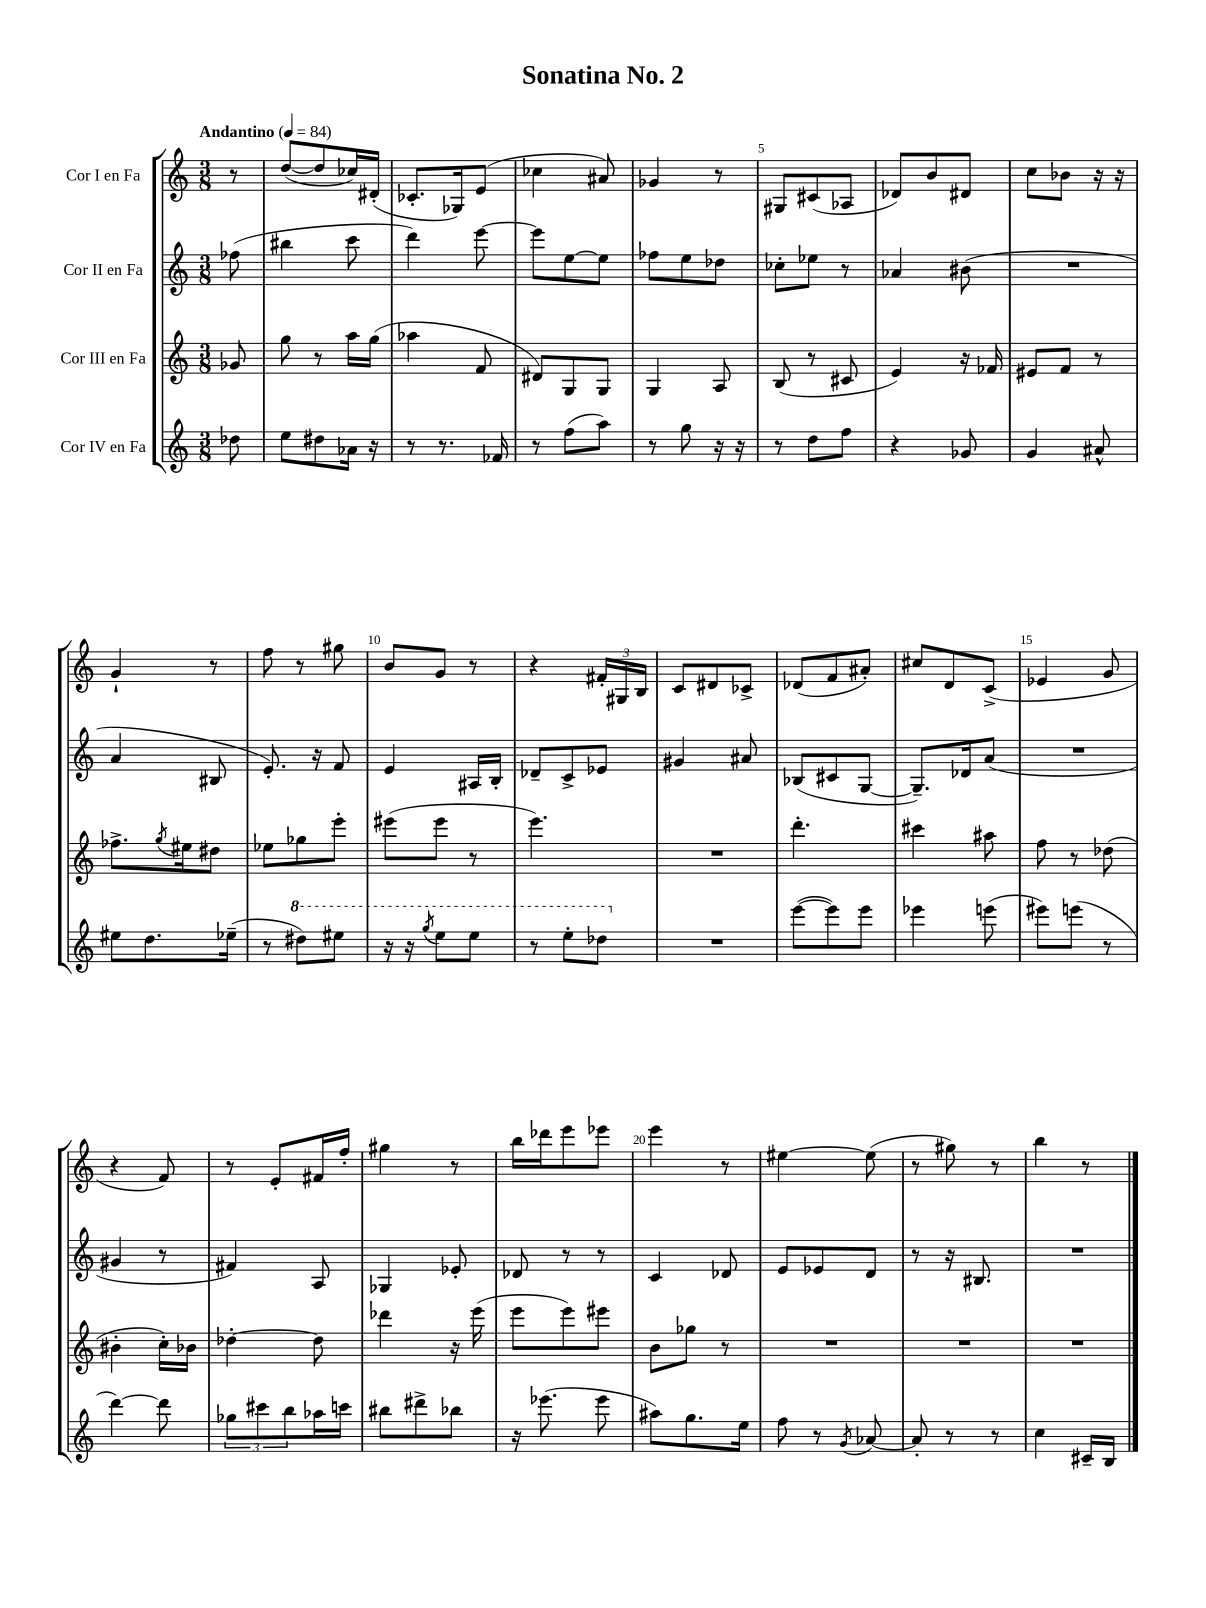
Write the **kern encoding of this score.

**kern	**kern	**kern	**kern
*staff4	*staff3	*staff2	*staff1
*clefG2	*clefG2	*clefG2	*clefG2
*k[]	*k[]	*k[]	*k[]
*M3/8	*M3/8	*M3/8	*M3/8
*MM84	*MM84	*MM84	*MM84
8dd-\	8g-/	(8ff-\	8r
=	=	=	=
8ee\L	8gg\	4bb#\	([8dd/L
8dd#\	8r	.	8dd/]
16a-\Jk	16aa\LL	8ccc\	16cc-/L)
16r	(16gg\JJ	.	(16d#'/JJ
=	=	=	=
8r	4aa-\	4ddd\)	8.c-'/L
8.r	.	.	.
.	.	.	16G-/k)
.	8f/	[8eee\	(8e/J
16f-/	.	.	.
=	=	=	=
8r	8d#/L)	8eee\]L	4cc-\
(8ff\L	8G/	[8ee\	.
8aa\J)	8G/J	8ee\]J	8a#/)
=	=	=	=
8r	4G/	8ff-\L	4g-/
8gg\	.	8ee\	.
16r	8A/	8dd-\J	8r
16r	.	.	.
=	=	=	=
8r	(8B/	8cc-'\L	8G#/L
8dd\L	8r	8ee-\J	(8c#/
8ff\J	8c#/	8r	8A-/J
=	=	=	=
4r	4e/)	4a-/	8d-/L)
.	.	.	8b/
8g-/	16r	(8b#\	8d#/J
.	16f-/	.	.
=	=	=	=
4g/	8e#/L	4.r	8cc\L
.	8f/J	.	8b-\J
8a#^^/	8r	.	16r
.	.	.	16r
=	=	=	=
8ee#\L	8.ff-^\L	4a/	4g`/
8.dd\	.	.	.
.	8qgg/	.	.
.	16ee#\k	.	.
.	8dd#\J	8B#/	8r
(16ee-~\Jk	.	.	.
=	=	=	=
8r	8ee-\L	8.e'/)	8ff\
8ddd#\L)	8gg-\	.	8r
.	.	16r	.
8eee#\J	8eee'\J	8f/	8gg#\
=	=	=	=
16r	(8eee#\L	4e/	8b/L
16r	.	.	.
8qggg/	.	.	.
8eee\L	8eee#\J	.	8g/J
8eee\J	8r	16A#/LL	8r
.	.	16B'/JJ	.
=	=	=	=
8r	4.eee\)	8d-~/L	4r
8eee'\L	.	8c^/	.
8ddd-\J	.	8e-/J	24f#'/LL
.	.	.	24G#/
.	.	.	24B/JJ
=	=	=	=
4.r	4.r	4g#/	8c/L
.	.	.	8d#/
.	.	8a#/	8c-^/J
=	=	=	=
([8eee\L	4.ddd'\	(8B-/L	(8d-/L
8eee\])	.	8c#/	8f/
8eee\J	.	[8G/J	8a#'/J)
=	=	=	=
4eee-\	4ccc#\	8.G~/]L)	8cc#/L
.	.	.	8d/
.	.	16d-/k	.
(8eee\	8aa#\	(8a/J	(8c^/J
=	=	=	=
8eee#\L)	8ff\	4.r	4e-/
(8eee\J	8r	.	.
8r	(8dd-\	.	8g/
=	=	=	=
[4ddd\)	4b#'\	4g#/	4r
8ddd\]	16cc'\LL)	8r	8f/)
.	16b-\JJ	.	.
=	=	=	=
12gg-\L	[4dd-'\	4f#/)	8r
12ccc#\	.	.	.
.	.	.	8e'/L
12bb\	.	.	.
16aa-\L	8dd-\]	8A/	16f#/L
16ccc\JJ	.	.	16ff'/JJ
=	=	=	=
8bb#\L	4ddd-\	4G-/	4gg#\
8ddd#^\	.	.	.
8bb-\J	16r	8e-'/	8r
.	(16eee\	.	.
=	=	=	=
16r	8eee\L	8d-/	16bb\LL
(8.eee-\	.	.	16ddd-\J
.	8eee\)	8r	8eee\
8eee-\	8eee#\J	8r	8eee-\J
=	=	=	=
8aa#\L)	8b\L	4c/	4eee\
8.gg\	8gg-\J	.	.
.	8r	8d-/	8r
16ee\Jk	.	.	.
=	=	=	=
8ff\	4.r	8e/L	[4ee#\
8r	.	8e-/	.
8qg/	.	.	.
[8a-/	.	8d/J	(8ee#\]
=	=	=	=
8a-'/]	4.r	8r	8r
8r	.	16r	8gg#\)
.	.	8.B#/	.
8r	.	.	8r
=	=	=	=
4cc\	4.r	4.r	4bb\
16c#~/LL	.	.	8r
16B/JJ	.	.	.
==	==	==	==
*-	*-	*-	*-
